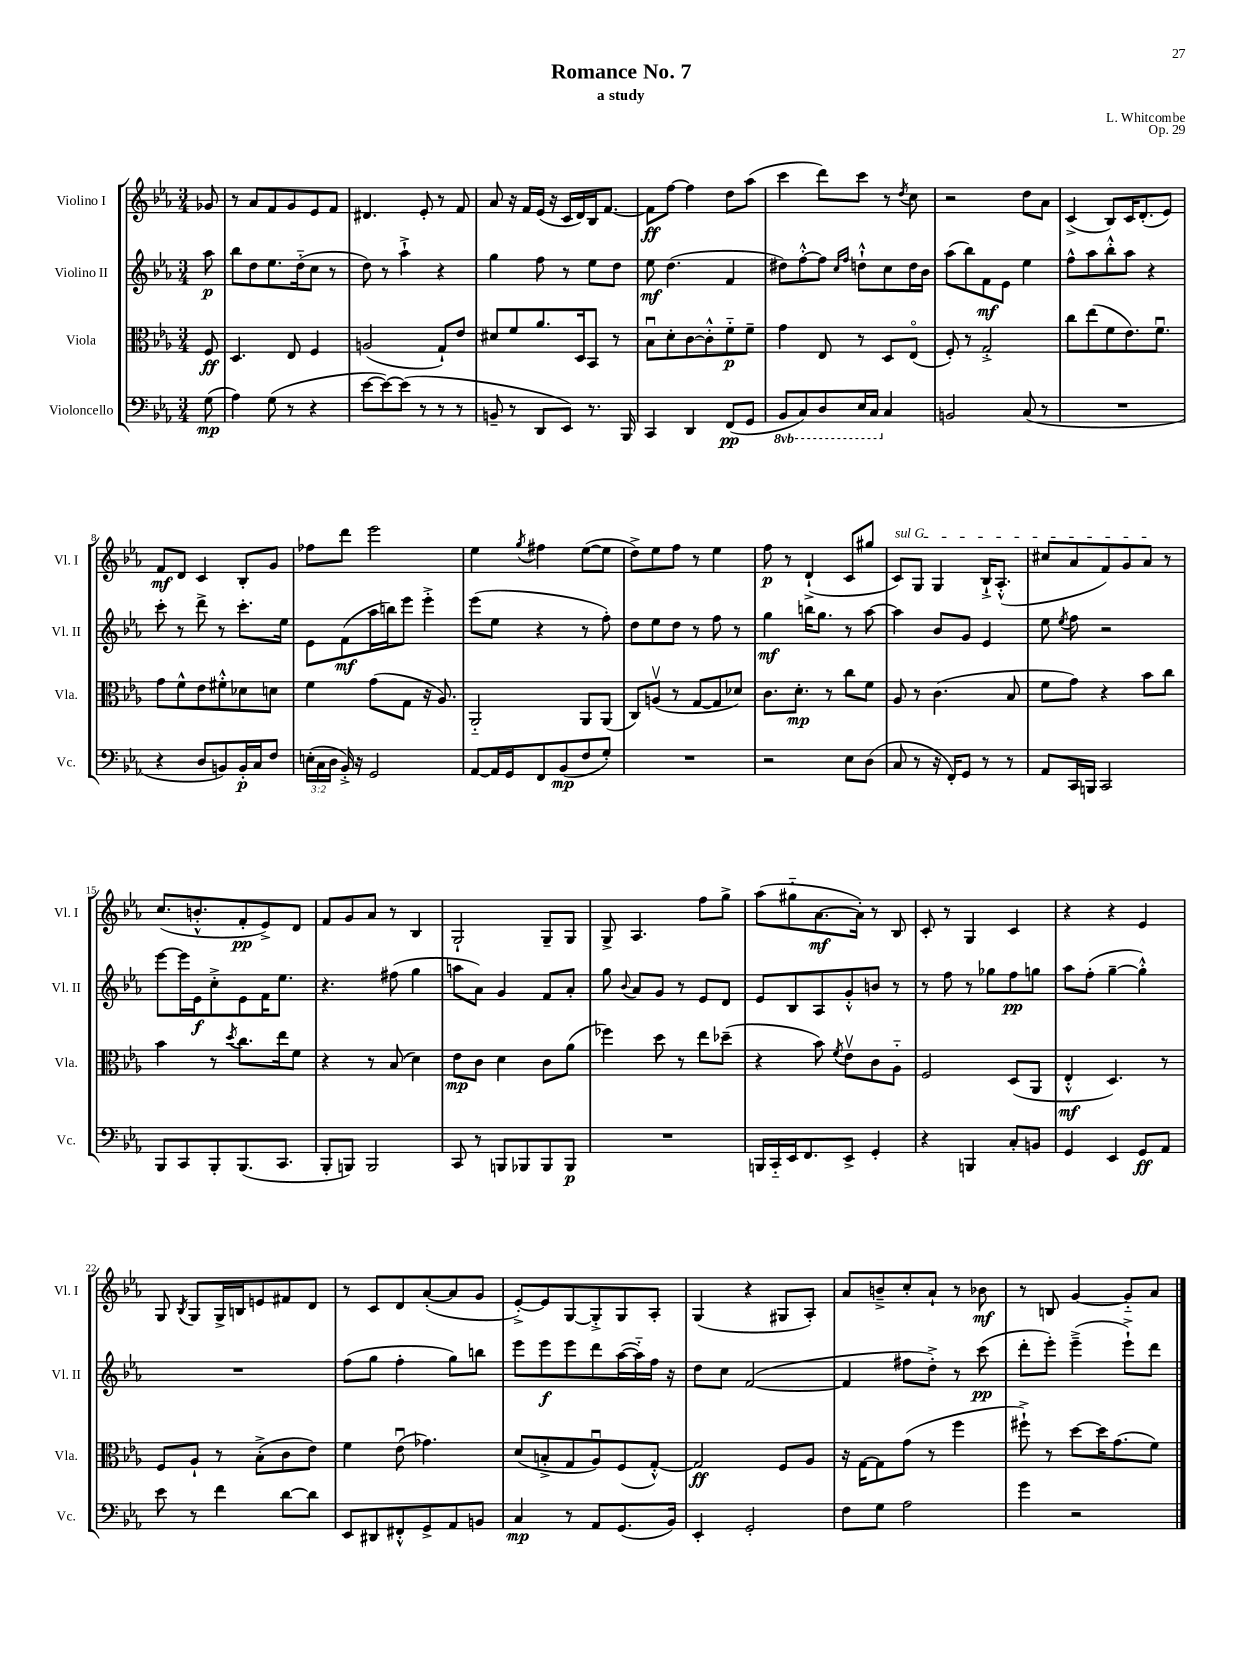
\header { title = "Romance No. 7" composer = "L. Whitcombe" subtitle = "a study" opus = "Op. 29" }
<<
\new StaffGroup <<
\new Staff = "s0" \with { instrumentName = "Violino I" shortInstrumentName = "Vl. I" } {
    \clef treble \key ees \major \numericTimeSignature \time 3/4 \partial 8
    \autoBeamOff ges'8 |
    r8 aes'8[ f'8 g'8 ees'8 f'8] |
    dis'4. ees'8-. r8 f'8 |
    aes'8 r16 f'16[ ees'16]( r16 c'16[ d'16) bes16 f'8.]~ |
    f'8[\ff f''8]~ f''4 d''8[ aes''8]( |
    c'''4 d'''8[) c'''8] r8 \acciaccatura { d''8 } c''8 |
    r2 d''8[ aes'8] |
    c'4->( bes8[) c'16 d'8.-.( ees'8]) |
    f'8[\mf d'8] c'4 bes8[-. g'8] |
    fes''8[ d'''8] ees'''2 |
    ees''4 \acciaccatura { g''8 } fis''4 ees''8[~( ees''8] |
    d''8[->) ees''8 f''8] r8 ees''4 |
    f''8\p r8 d'4-!->( c'8[ gis''8] |
    \once \override TextSpanner.bound-details.left.text = \markup { \italic "sul G" } c'8[\startTextSpan) g8] g4 bes16[-!-> aes8.]-.-^( |
    cis''8[ aes'8 f'8) g'8 aes'8]\stopTextSpan r8 |
    c''8.[( b'8.-.-^ f'8-.\pp ees'8->) d'8] |
    f'8[ g'8 aes'8] r8 bes4 |
    g2-! g8[-- g8] |
    g8-> aes4. f''8[ g''8]-> |
    aes''8[( gis''8-_ aes'8.~\mf aes'16]-.) r8 bes8 |
    c'8-. r8 g4 c'4 |
    r4 r4 ees'4 |
    g8 \acciaccatura { bes8 } g8[ g16-> b16 e'8 fis'8 d'8] |
    r8 c'8[ d'8 aes'8~-.( aes'8 g'8] |
    ees'8[~-.->) ees'8 g8~ g8-.-> g8 aes8]-. |
    g4( r4 gis8[ aes8]-.) |
    aes'8[ b'8---> c''8-. aes'8]-! r8 bes'8\mf |
    r8 b8 g'4~ g'8[-_ aes'8] \bar "|." |
}
\new Staff = "s1" \with { instrumentName = "Violino II" shortInstrumentName = "Vl. II" } {
    \clef treble \key ees \major \numericTimeSignature \time 3/4 \partial 8
    \autoBeamOff aes''8\p |
    bes''8[ d''8 ees''8. d''16-_( c''8] r8 |
    d''8) r8 aes''4-!-> r4 |
    g''4 f''8 r8 ees''8[ d''8] |
    ees''8\mf d''4.( f'4 |
    dis''8[) f''8~-.-^ f''8] \grace { c''16[ f''16] } d''8[-!-^ c''8 d''16 bes'16] |
    aes''8[( bes''8) f'8\mf ees'8] ees''4 |
    f''8[-^ aes''8 bes''8-.-^ aes''8] r4 |
    c'''8-. r8 d'''8-> r8 c'''8.[-. ees''16] |
    ees'8[ f'8\mf( aes''16 b''16) ees'''8] ees'''4-.-> |
    ees'''8[( ees''8] r4 r8 f''8-.) |
    d''8[ ees''8 d''8] r8 f''8 r8 |
    g''4\mf b''16[ g''8.] r8 aes''8~ |
    aes''4 bes'8[ g'8] ees'4 |
    ees''8 \acciaccatura { ees''8 } f''8 r2 |
    ees'''8[~ ees'''16 ees'16\f c''8-.-> ees'8 f'16 ees''8.] |
    r4. fis''8( g''4 |
    a''8[ aes'8]) g'4 f'8[ aes'8]-. |
    g''8 \appoggiatura { bes'8 } aes'8[ g'8] r8 ees'8[ d'8] |
    ees'8[ bes8 aes8 g'8-.-^ b'8] r8 |
    r8 f''8 r8 ges''8[ f''8\pp g''8] |
    aes''8[ f''8]-.( g''4~-- g''4-.-^) |
    R2. |
    f''8[( g''8] f''4-. g''8[) b''8] |
    ees'''8[ ees'''8\f ees'''8 d'''8 aes''16~( aes''16-_) f''16] r16 |
    d''8[ c''8] f'2~( |
    f'4 fis''8[ d''8]-.->) r8 c'''8\pp( |
    d'''8[-. ees'''8]-.) ees'''4--->( ees'''8[-!->) d'''8] \bar "|." |
}
\new Staff = "s2" \with { instrumentName = "Viola" shortInstrumentName = "Vla." } {
    \clef alto \key ees \major \numericTimeSignature \time 3/4 \partial 8
    \autoBeamOff f8\ff |
    d4. ees8 f4 |
    a2( g8[-!) ees'8] |
    dis'8[ f'8 aes'8. d16 bes,8] r8 |
    bes8[\downbow d'8-. c'8~ c'8-.-^ f'8-_\p f'8]-- |
    g'4 ees8 r8 d8[ ees8]\flageolet( |
    f8-.) r8 g2-.-> |
    c''8[ ees''8( f'8 ees'8.) f'8.]\downbow |
    g'8[ f'8-^ ees'8 fis'8-.-^ des'8 d'8] |
    f'4 g'8[( g8] r16 aes8.) |
    aes,2-_ aes,8[ aes,8]( |
    c8[) a8]\upbow( r8 g8[~ g8 des'8]) |
    c'8.[ d'8.]-.\mp r8 c''8[ f'8] |
    aes8 r8 c'4.( bes8 |
    f'8[ g'8]) r4 bes'8[ c''8] |
    bes'4 r8 \acciaccatura { d''8 } c''8.[ ees''16 f'8] |
    r4 r8 bes8( d'4) |
    ees'8[\mp c'8] d'4 c'8[ aes'8]( |
    fes''4) d''8 r8 ees''8[ des''8]--( |
    r4 bes'8) \acciaccatura { f'8 } ees'8[\upbow c'8 aes8]-_ |
    f2 d8[( aes,8] |
    ees4-.-^\mf d4.) r8 |
    f8[ aes8]-! r8 bes8[-.->( c'8 ees'8]) |
    f'4 ees'8\downbow( ges'4.) |
    d'8[( b8-.-> g8 aes8\downbow) f8( g8]~-.-^) |
    g2\ff f8[ aes8] |
    r16 g16[~ g8 g'8]( r8 f''4 |
    fis''8-!->) r8 d''8[~ d''16 g'8.( f'8]) \bar "|." |
}
\new Staff = "s3" \with { instrumentName = "Violoncello" shortInstrumentName = "Vc." } {
    \clef bass \key ees \major \numericTimeSignature \time 3/4 \override Staff.TupletNumber.text = #tuplet-number::calc-fraction-text \set Staff.ottavationMarkups = #ottavation-simple-ordinals \partial 8
    \autoBeamOff g8\mp( |
    aes4) g8( r8 r4 |
    ees'8[~ ees'8~) ees'8]( r8 r8 r8 |
    b,8-- r8 d,8[ ees,8]) r8. bes,,16 |
    c,4 d,4 f,8[\pp( g,8] |
    \ottava #-1 bes,,8[ c,8) d,8 ees,16 c,16] \ottava #0 c4 |
    b,2 c8( r8 |
    R2. |
    r4 d8[ b,8) b,16-.\p c16 f8] |
    \tuplet 3/2 { e16[-.( c16 d16] } bes,16-.->) r16 g,2 |
    aes,8[~ aes,16 g,16 f,8 bes,8\mp( f8 g8]-.) |
    R2. |
    r2 ees8[ d8]( |
    c8 r8 r16 f,16[-.) g,8] r8 r8 |
    aes,8[ c,16 b,,16] c,2 |
    bes,,8[ c,8 bes,,8-. bes,,8.( c,8.] |
    bes,,8[-. b,,8]) b,,2 |
    c,8 r8 b,,8[ bes,,8 bes,,8 bes,,8]\p |
    R2. |
    b,,16[ c,16-_ ees,16 f,8. ees,8]-> g,4-. |
    r4 b,,4 c8[-. b,8] |
    g,4 ees,4 g,8[\ff aes,8] |
    ees'8 r8 f'4 d'8[~ d'8] |
    ees,8[ dis,8 fis,8-.-^ g,8-> aes,8 b,8] |
    c4\mp r8 aes,8[ g,8.( bes,16]) |
    ees,4-. g,2-. |
    f8[ g8] aes2 |
    g'4 r2 \bar "|." |
}
>>
>>
